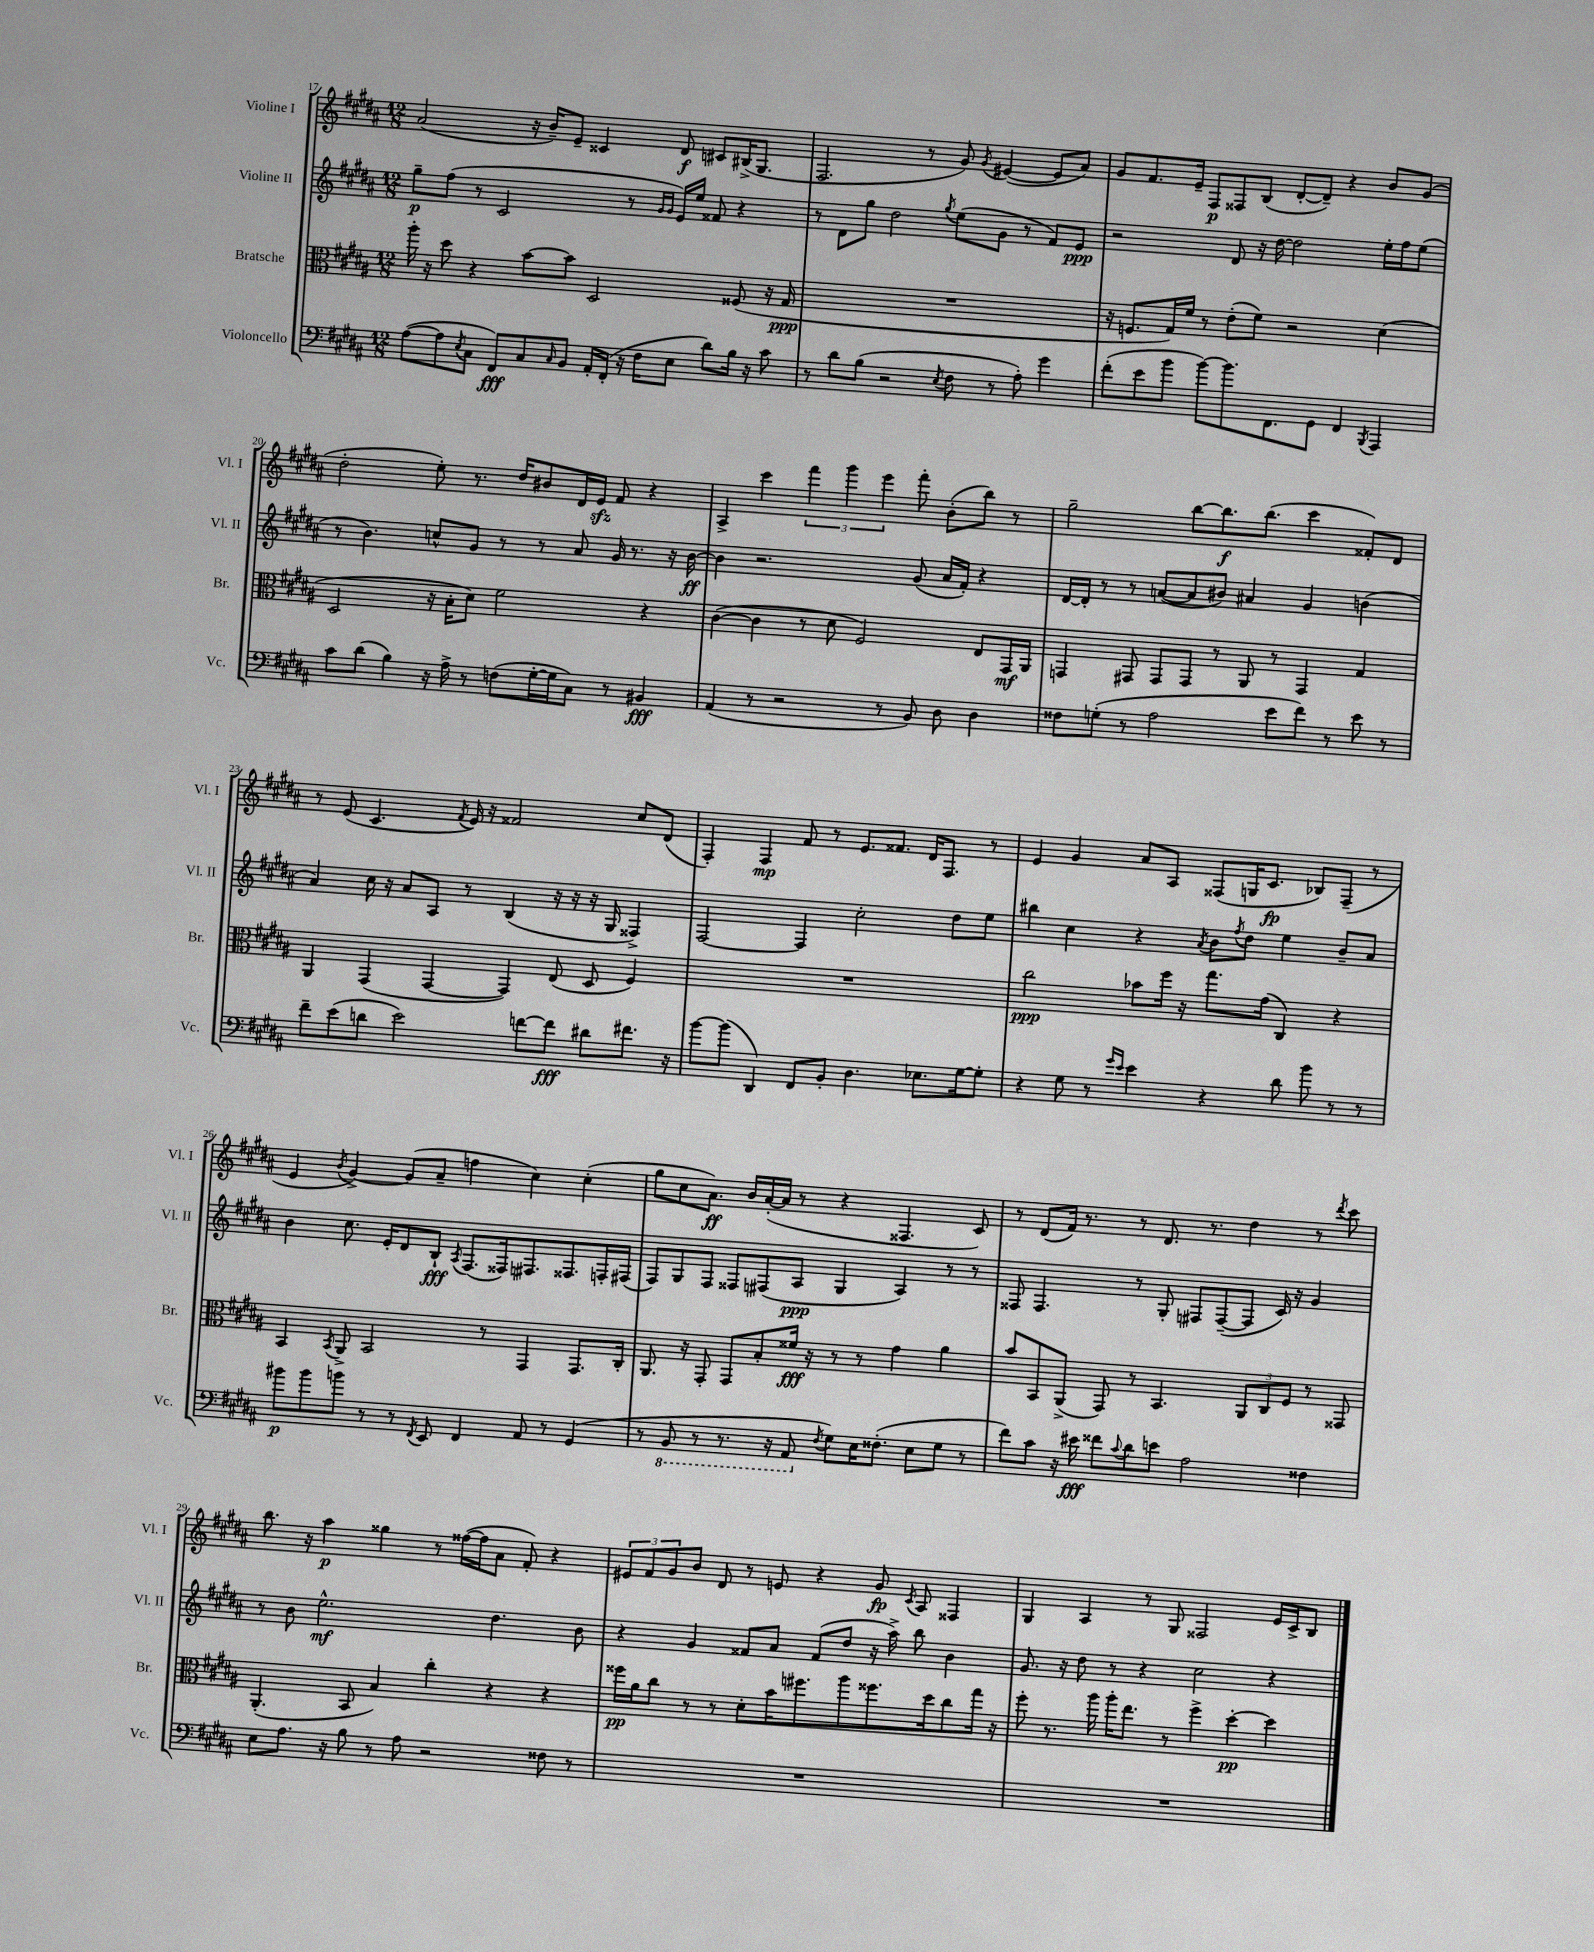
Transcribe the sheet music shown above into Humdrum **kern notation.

**kern	**kern	**kern	**kern
*staff4	*staff3	*staff2	*staff1
*clefF4	*clefC3	*clefG2	*clefG2
*k[f#c#g#d#a#]	*k[f#c#g#d#a#]	*k[f#c#g#d#a#]	*k[f#c#g#d#a#]
*M12/8	*M12/8	*M12/8	*M12/8
([8A#	16aa#'	8gg#~	(2a#
.	16r	.	.
8A#]	8dd#	(8ff#	.
8qE	.	.	.
8C#	4r	8r	.
8FF#)	.	2c#	.
8C#	[8b	.	16r
.	.	.	16b~)
16qqC#	.	.	.
8BB	8b]	.	8e~
16AA#'	2D#	.	4c##
(16FF#'	.	.	.
16r	.	8r	.
16F#	.	.	.
.	.	16qqg#	.
.	.	16qqg#	.
8E	.	16e)	8d#
.	.	16ee	.
8d#)	.	8f##	8c#
16B	(8F##	4r	(16B#^
16r	.	.	8.G#
8c#	16r	.	.
.	16G#	.	.
=	=	=	=
8r	1.r	8r	2.F#
8d#	.	8d#	.
(8B	.	8gg#	.
2r	.	2dd#	.
.	.	.	8r
8qE	.	8qgg#	.
8F#	.	(8ee	8g#)
.	.	.	8qg#
8r	.	8g#	([4e#
8A#')	.	8r	.
4g#	.	8f#)	8e#]
.	.	8e	8a#)
=	=	=	=
(8f#'	16r	2r	8g#
.	8.F	.	.
8e	.	.	8.f#
8b	16G#)	.	.
.	16f#	.	16e~
[8b)	8r	.	8F#
8.b]	(8e'	8d#	8F##
.	8f#)	16r	(8B
8.FF#	.	[16dd#	.
.	2r	2dd#]	[8d#'
8GG#	.	.	8d#~])
4FF#	.	.	4r
8qBBB	.	.	.
4AAA#	(4d#	16ee'	8b
.	.	16ff#	.
.	.	(8ee	(8g#
=	=	=	=
8c#	2D#	8r	2dd#'
(8d#	.	4.b)	.
4B)	.	.	.
16r	16r	8cc^^	8ee')
16A#^	16B'	.	.
8r	8d#)	8g#	8.r
(8F	2f#	8r	.
.	.	.	16dd#
[16G#'	.	8r	8b#
16G#]	.	.	.
8C#)	.	8a#	16d#
.	.	.	16e
8r	.	16g#	8f#
.	.	8.r	.
4BB#	4r	.	4r
.	.	16r	.
.	.	[16b	.
=	=	=	=
(4AA#	([4c#	4b]	4A#^
8r	4c#]	2.r	4ccc#
2r	.	.	.
.	8r	.	6fff#
.	8d#	.	.
.	.	.	6ggg#
.	2F#)	.	.
.	.	.	6eee
8r	.	.	.
8BB)	.	(8g#	8fff#'
8D#	.	16a#	(8b'
.	.	16f#')	.
4D#	8E	4r	8bb)
.	16GG#	.	8r
.	16AA#	.	.
=	=	=	=
8F##	4GG	[16d#	2gg#~
.	.	16d#']	.
(8G'	.	8r	.
8r	8GG#	8r	.
2A#	8GG#	([8a	.
.	8GG#	8a]	[8bb
.	8r	8b#)	8.bb]
.	8AA#	4a#	.
.	.	.	(8.bb
8e	8r	.	.
8f#)	4GG#	4g#	4ccc#
8r	.	.	.
8e	4G#	(4b	8f##')
8r	.	.	8d#
=	=	=	=
8f#~	4AA#	4a#)	8r
(8e	.	.	(8e
8d	(4GG#	16cc#	4.c#
.	.	16r	.
2e)	.	8a#	.
.	[4GG#	8A#	.
.	.	.	8qf#
.	.	8r	16e)
.	.	.	16r
.	4GG#])	(4B	2f##
[8f	.	.	.
8f]	(8E	16r	.
.	.	16r	.
8d#	8D#	16r	.
.	.	16G#	.
8.f#	4F#)	4F##^)	8cc#
.	.	.	(8d#
16r	.	.	.
=	=	=	=
[8b	1.r	[2F#	4F#')
(8b]	.	.	.
4DD#)	.	.	4F#
8FF#	.	4F#]	8f#
8BB'	.	.	8r
4.D#	.	2cc#'	8.e
.	.	.	8.f##
8.E-	.	.	16d#
.	.	.	8.F#
.	.	8dd#	.
[16G#	.	.	.
8G#']	.	8ee	8r
=	=	=	=
4r	2cc#	4bb#	4e
8G#	.	4cc#	4g#
8r	.	.	.
16qqg#	.	.	.
16qqe	.	.	.
4e	8b-	4r	8a#
.	16ff#	.	8A#
.	16r	.	.
.	.	8qa#	.
4r	8.gg#	8b	(8F##
.	.	8qff#	.
.	.	8dd#	16G
.	(16g#	.	8.c#
8d#	4C#)	4ee	.
8b	.	.	8B-)
8r	4r	8b~	(8F##~
8r	.	8a#	8r
=	=	=	=
8b#	4BB	4b	4e
8b#	.	.	.
.	8qBB	.	8qb
8b	8AA#^	8.cc#	[4g#^)
8r	2BB	.	.
.	.	16e'	.
8r	.	8d#	(8g#]
8qFF#	.	.	.
8EE	.	8B`	8a#~
.	.	8qA#	.
4FF#	.	(8.F#	4ff
.	8r	.	.
.	.	16F##)	.
8AA#	4GG#	8.F#	4cc#)
8r	.	.	.
.	.	8.F##	.
(4GG#	8.GG#	.	(4cc#'
.	.	16F'	.
.	16C#'	(16F#	.
=	=	=	=
8r	8.AA#	8F#)	8gg#
8BBB	.	8G#	8cc#
.	16r	.	.
8r	8GG#'	8F#	8.a#)
8.r	8GG#	8F##	.
.	.	.	16b
.	8B'	(8F#	([16a#'
16r	.	.	16a#]
8AAA#	16f##	8A#	8r
.	16r	.	.
8qF#	.	.	.
8G#)	8r	4G#	4r
16E	8r	.	.
(8.F##'	.	.	.
.	4g#	4A#)	4.F##
8E	.	.	.
8G#	4a#	8r	.
8r	.	8r	8c#)
=	=	=	=
8f#)	8b	8F##	8r
8c#	8BB	4.F##	(8d#
16r	(8AA#^	.	16f#)
16e#	.	.	8.r
8f##	8GG#)	.	.
8qqc#	.	.	.
8d#	8r	8r	8r
8e	4.BB	8G#'	8.d#
2A#	.	8F#	.
.	.	.	8.r
.	.	([8F#~	.
.	12AA#	8F#]	4dd#
.	12C#	.	.
.	.	16c#)	.
.	12F#	.	.
.	.	16r	.
4F##	8r	4g#	8r
.	.	.	8qddd#
.	8GG##	.	8ccc#
=	=	=	=
8E	(4.AA#'	8r	8.bb
8.A#	.	8b	.
.	.	.	16r
.	.	2.ee^^	4aa#
16r	.	.	.
8B	8BB	.	.
8r	4B)	.	4gg##
8A#	.	.	.
2r	4cc#'	.	8r
.	.	.	([16ff##
.	.	.	16ff##]
.	4r	4.dd#	8a#
.	.	.	8f#')
8F##	4r	.	4r
8r	.	8b	.
=	=	=	=
1.r	16ff##	4r	12e#
.	16a#	.	.
.	.	.	12f#
.	8cc#	.	.
.	.	.	12g#
.	8r	4g#	8b
.	8r	.	8d#
.	8d#'	8f##	8r
.	16b	8a#	8e
.	8.ff#	.	.
.	.	(8f##	4r
.	8aa#	8dd#	.
.	8.ff##	16r	8g#
.	.	16aa#^)	.
.	.	.	8qc#
.	.	8bb	8A#
.	16dd#	.	.
.	8cc#	4b	4F##
.	16gg#	.	.
.	16r	.	.
=	=	=	=
1.r	8ff#'	8.g#	4G#
.	8.r	.	.
.	.	16r	.
.	.	8dd#	4A#
.	16aa#	.	.
.	16aa#'	8r	.
.	8.ee	.	.
.	.	4r	8r
.	8r	.	8G#
.	4ff#^	2cc#	2F##
.	[4dd#'	.	.
.	4dd#]	4r	16e
.	.	.	16c#^
.	.	.	8B
==	==	==	==
*-	*-	*-	*-
